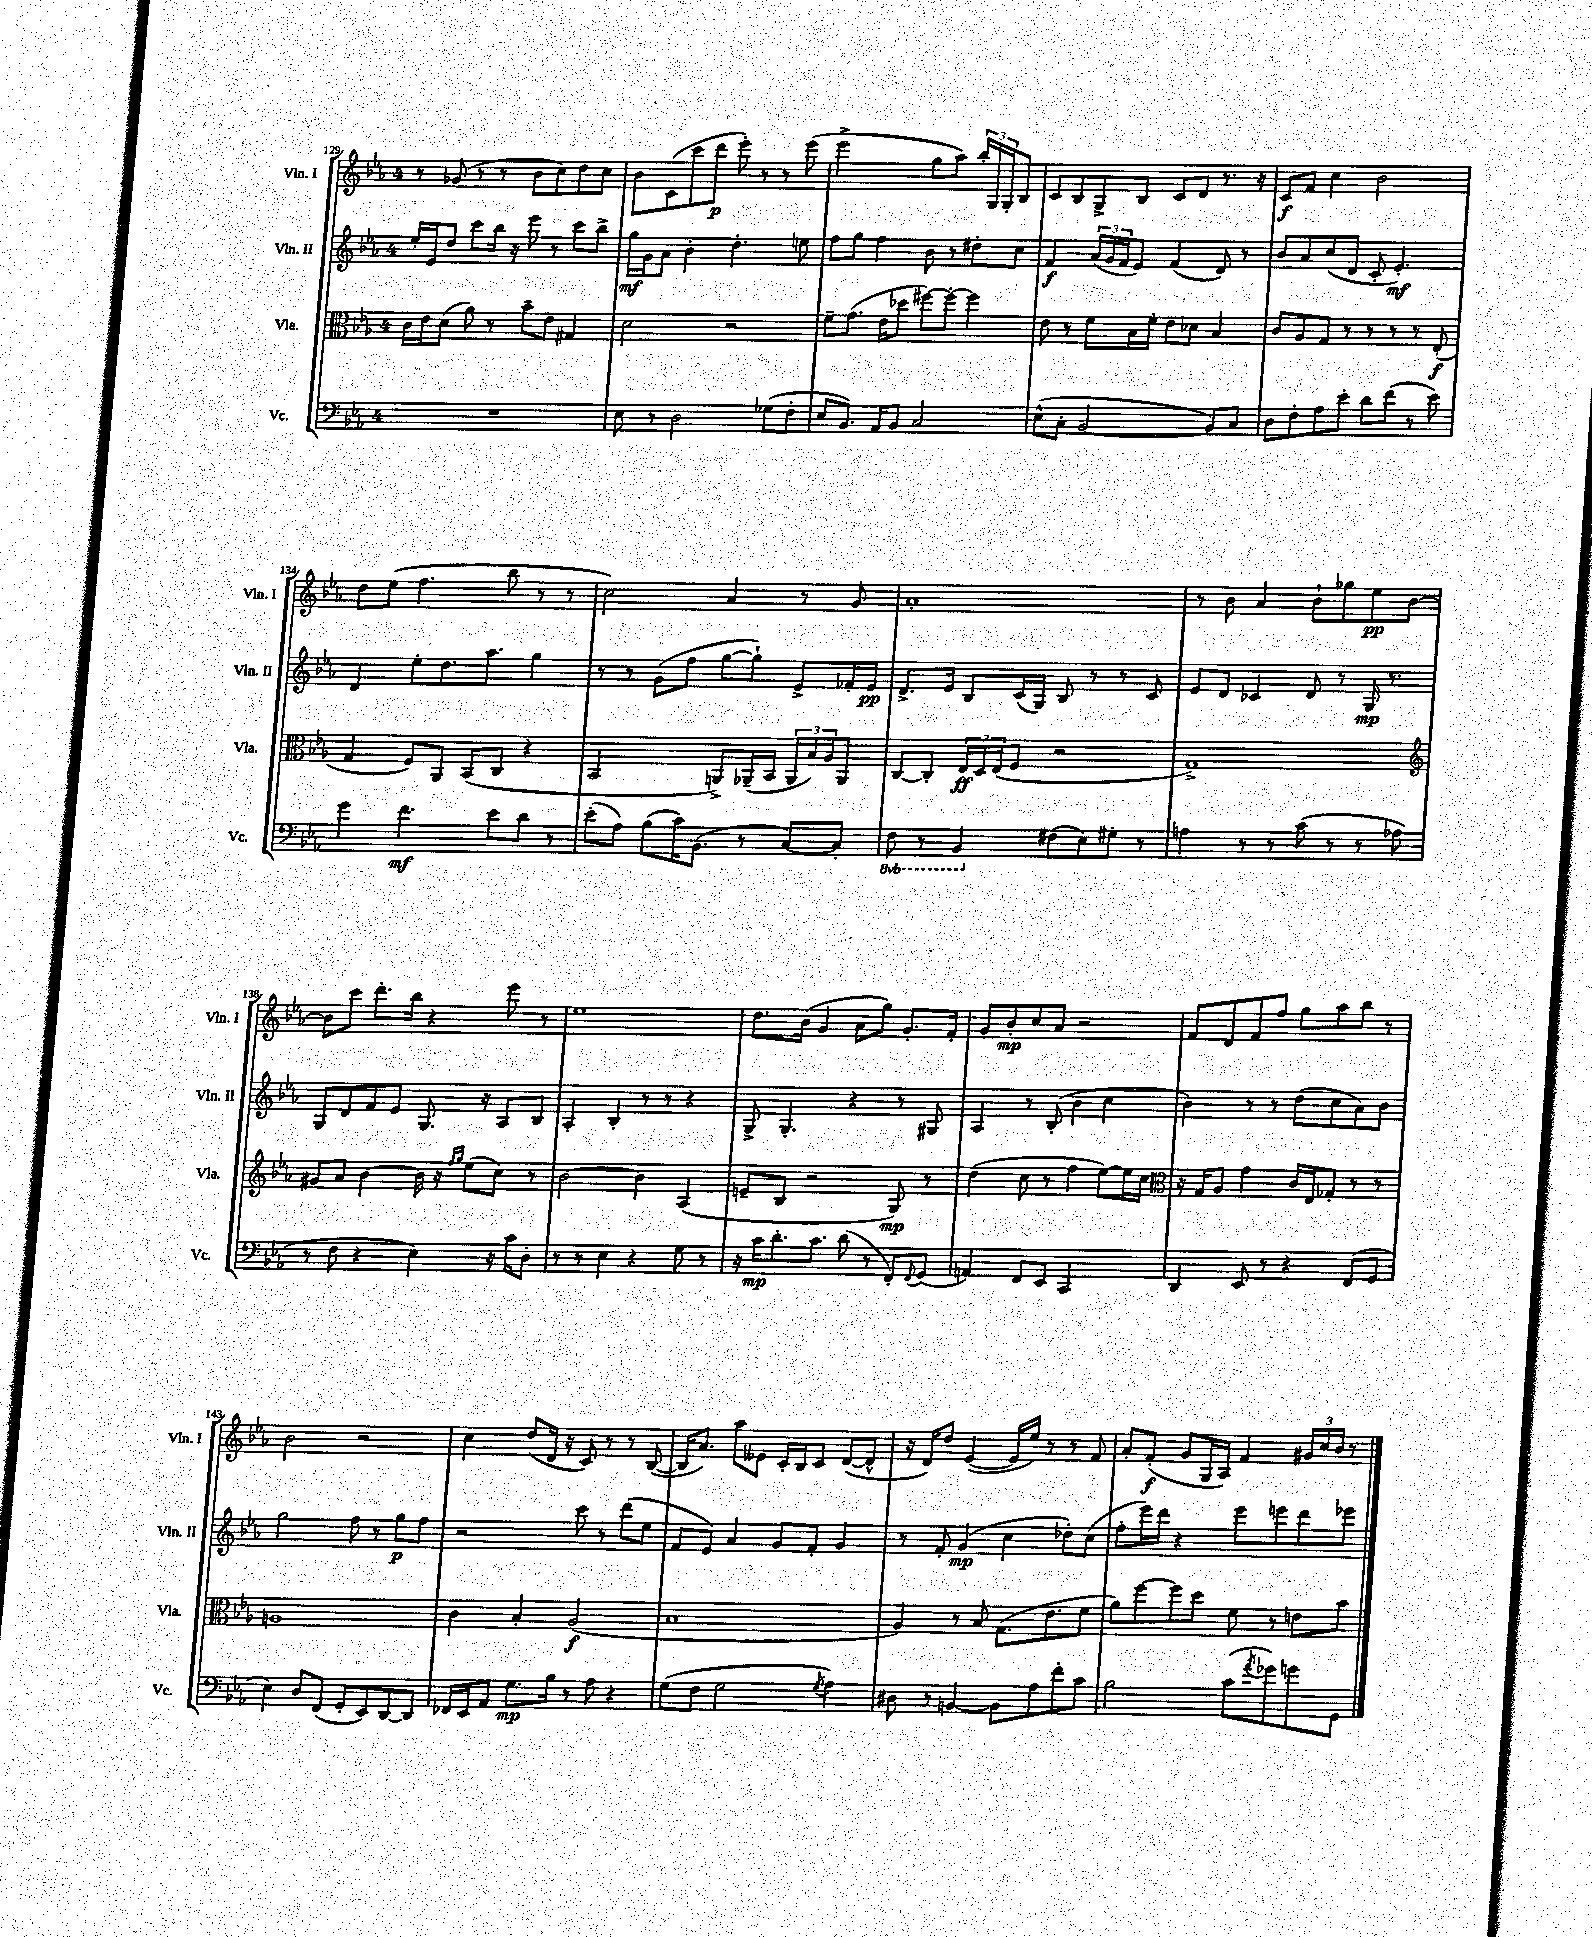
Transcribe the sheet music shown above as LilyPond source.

<<
\new StaffGroup <<
\new Staff = "s0" \with { instrumentName = "Vln. I" shortInstrumentName = "Vln. I" } {
    \clef treble \key ees \major \once \override Staff.TimeSignature.style = #'single-digit \time 4/4
    r8 ges'8( r8 r8 bes'8 c''8) d''8 c''8 |
    bes'8 c'8( c'''8 d'''8\p ees'''8-.) r8 r8 ees'''8( |
    ees'''2-> g''8 aes''8) \tuplet 3/2 { bes''16-. g16 g16-. } bes8 |
    c'8 bes8 g8-> bes8 c'8 d'8 r8. r16 |
    c'8\f f'8 c''4 bes'2 |
    d''8 ees''8( f''4. bes''8 r8 r8 |
    c''2) aes'4 r8 g'8 |
    aes'1-. |
    r8 bes'8 aes'4 bes'8-! ges''8 ees''8\pp bes'8~ |
    bes'8 c'''8 d'''8.-. bes''16 r4 ees'''8 r8 |
    ees''1 |
    d''8. bes'16( g'4 aes'8 g''8) g'8.-. f'16-. |
    g'8 bes'8-.\mp c''8 aes'8 r2 |
    f'8 d'8 f'8 f''8 g''8 aes''8 bes''8 r8 |
    bes'2 r2 |
    c''4 d''8( d'16 r16 c'8) r8 r8 bes8~( |
    bes16 aes'8.) aes''8 eeses'8 c'16-. bes16 c'8 d'8~( d'8-^ |
    r16 d'16) d''8 ees'4~( ees'16 ees''16) r8 r8 f'8 |
    aes'8-. f'8-.\f( g'8 g16 aes16) f'4 \tuplet 3/2 { gis'16 c''16 bes'16 } r8 \bar "|." |
}
\new Staff = "s1" \with { instrumentName = "Vln. II" shortInstrumentName = "Vln. II" } {
    \clef treble \key ees \major \once \override Staff.TimeSignature.style = #'single-digit \time 4/4
    ees''16-. ees'16 d''8 c'''8 bes''16 r16 ees'''8 r8 c'''8 bes''8-> |
    g''16\mf g'16 aes'8 bes'4-. d''4.-. e''8 |
    f''8 g''8 f''4 bes'8 r8 dis''8-. c''8 |
    f'4\f \tuplet 3/2 { aes'16( g'16 f'16 } ees'8) f'4( d'8) r8 |
    bes'8 aes'8 c''8( d'8 c'8-. ees'4.-.\mf) |
    d'4 ees''8-. d''8. aes''8. g''4 |
    r8 r8 g'8( f''8 g''8~ g''8-!) ees'8-> fes'16-. ees'16\pp |
    d'8.-> ees'16 bes8 c'16( g16) bes8 r8 r8 c'8 |
    ees'8 d'8 ces'4 d'8 r8 g16\mp r8. |
    g8 d'8 f'8 ees'8 g8. r16 aes8 bes8 |
    aes4-. bes4-. r8 r8 r4 |
    g8-> g4.-. r4 r8 gis8 |
    aes4 r8 bes8-.( bes'4 c''4 |
    bes'4) r8 r8 d''8( c''8 aes'8) bes'8 |
    g''2 f''8 r8 g''8\p f''8 |
    r2 c'''8 r8 d'''8( ees''8 |
    f'8 ees'8) aes'4 g'8 f'8-. g'4 |
    r8 f'8-. g'4\mp( c''4 des''8-.) c''8( |
    f''8-. ees'''16) d'''16 r4 ees'''8 e'''8 d'''8 ees'''8 \bar "|." |
}
\new Staff = "s2" \with { instrumentName = "Vla." shortInstrumentName = "Vla." } {
    \clef alto \key ees \major \once \override Staff.TimeSignature.style = #'single-digit \time 4/4
    c'16 ees'16 d'8( aes'8) r8 bes'8-- ees'8 gis4 |
    d'2 r2 |
    f'8-- g'8.( ees'16 des''8 fis''8~) fis''8~-. fis''4 |
    ees'8 r8 f'8 bes16 f'16-. ees'8 des'8 bes4 |
    c'8 aes8 g8 r8 r8 r8 r8 ees8-.\f( |
    g4 f8) aes,8 bes,8( c8 r4 |
    bes,2 a,8->) aes,16--( bes,16 \tuplet 3/2 { aes,16 bes16) aes16 } aes,8 |
    c8~ c8-. \tuplet 3/2 { ees16\ff d16 ees16( } f8 r2 |
    g1->) |
    \clef treble gis'8 aes'8 bes'4~ bes'16 r16 \grace { f''16 g''16 } ees''8( c''8) r8 |
    bes'2~ bes'4 aes4( |
    e'8-- bes8 r2 g8\mp) r8 |
    d''4( c''8 r8 f''4 ees''8~) ees''16 c''16 |
    \clef alto r16 g16 aes8 g'4 c'16 ees16 ges8-. r8 r8 |
    a1 |
    c'4 bes4-. aes2\f( |
    bes1 |
    aes4) r8 bes8 g8.( ees'8. f'8 |
    aes'8) f''8~ f''8 d''8 f'8 r8 e'8 bes'8 \bar "|." |
}
\new Staff = "s3" \with { instrumentName = "Vc." shortInstrumentName = "Vc." } {
    \clef bass \key ees \major \once \override Staff.TimeSignature.style = #'single-digit \time 4/4 \set Staff.ottavationMarkups = #ottavation-simple-ordinals
    R1 |
    ees8 r8 d2 ges8( f8-. |
    ees8 bes,8.) aes,16 bes,8 c2 |
    ees8-^( c8-. bes,2~ bes,8) c8 |
    d8 f8-. aes8 ees'8-. d'8 f'8( r8 ees'8) |
    g'4 f'4.\mf ees'8 d'8 r8 |
    ees'8-.( aes8) bes8( c'16) bes,8.( r8 c8~) c8-. |
    \ottava #-1 f,8 r8 bes,,4 \ottava #0 fis8( ees8) gis8-. r8 |
    a4 r8 r8 c'8( r8 r8 aes8 |
    r8 f8 r4 ees4) r16 c'16 d8-. |
    r8 r8 ees4 r4 g8 r8 |
    r16 c'16\mp d'8.-. c'8. d'8( r8 f,8-.) \appoggiatura { f,8 } g,8( |
    a,4) f,8 ees,8 c,2 |
    d,4 ees,8 r8 r4 f,8( g,8 |
    ees4) d8 f,8( g,8-. ees,8) d,8~ d,8 |
    fes,16 ees,16 aes,8 g8.\mp bes16 r8 aes8 r4 |
    g8( f8 g2 \acciaccatura { g8 } aes4) |
    dis8 r8 b,4~ b,8 aes8 f'8-. c'8 |
    bes2 c'8( \acciaccatura { aes'8 } ges'8) g'8 g,8 \bar "|." |
}
>>
>>
\layout { \context { \Score currentBarNumber = #129 } }
